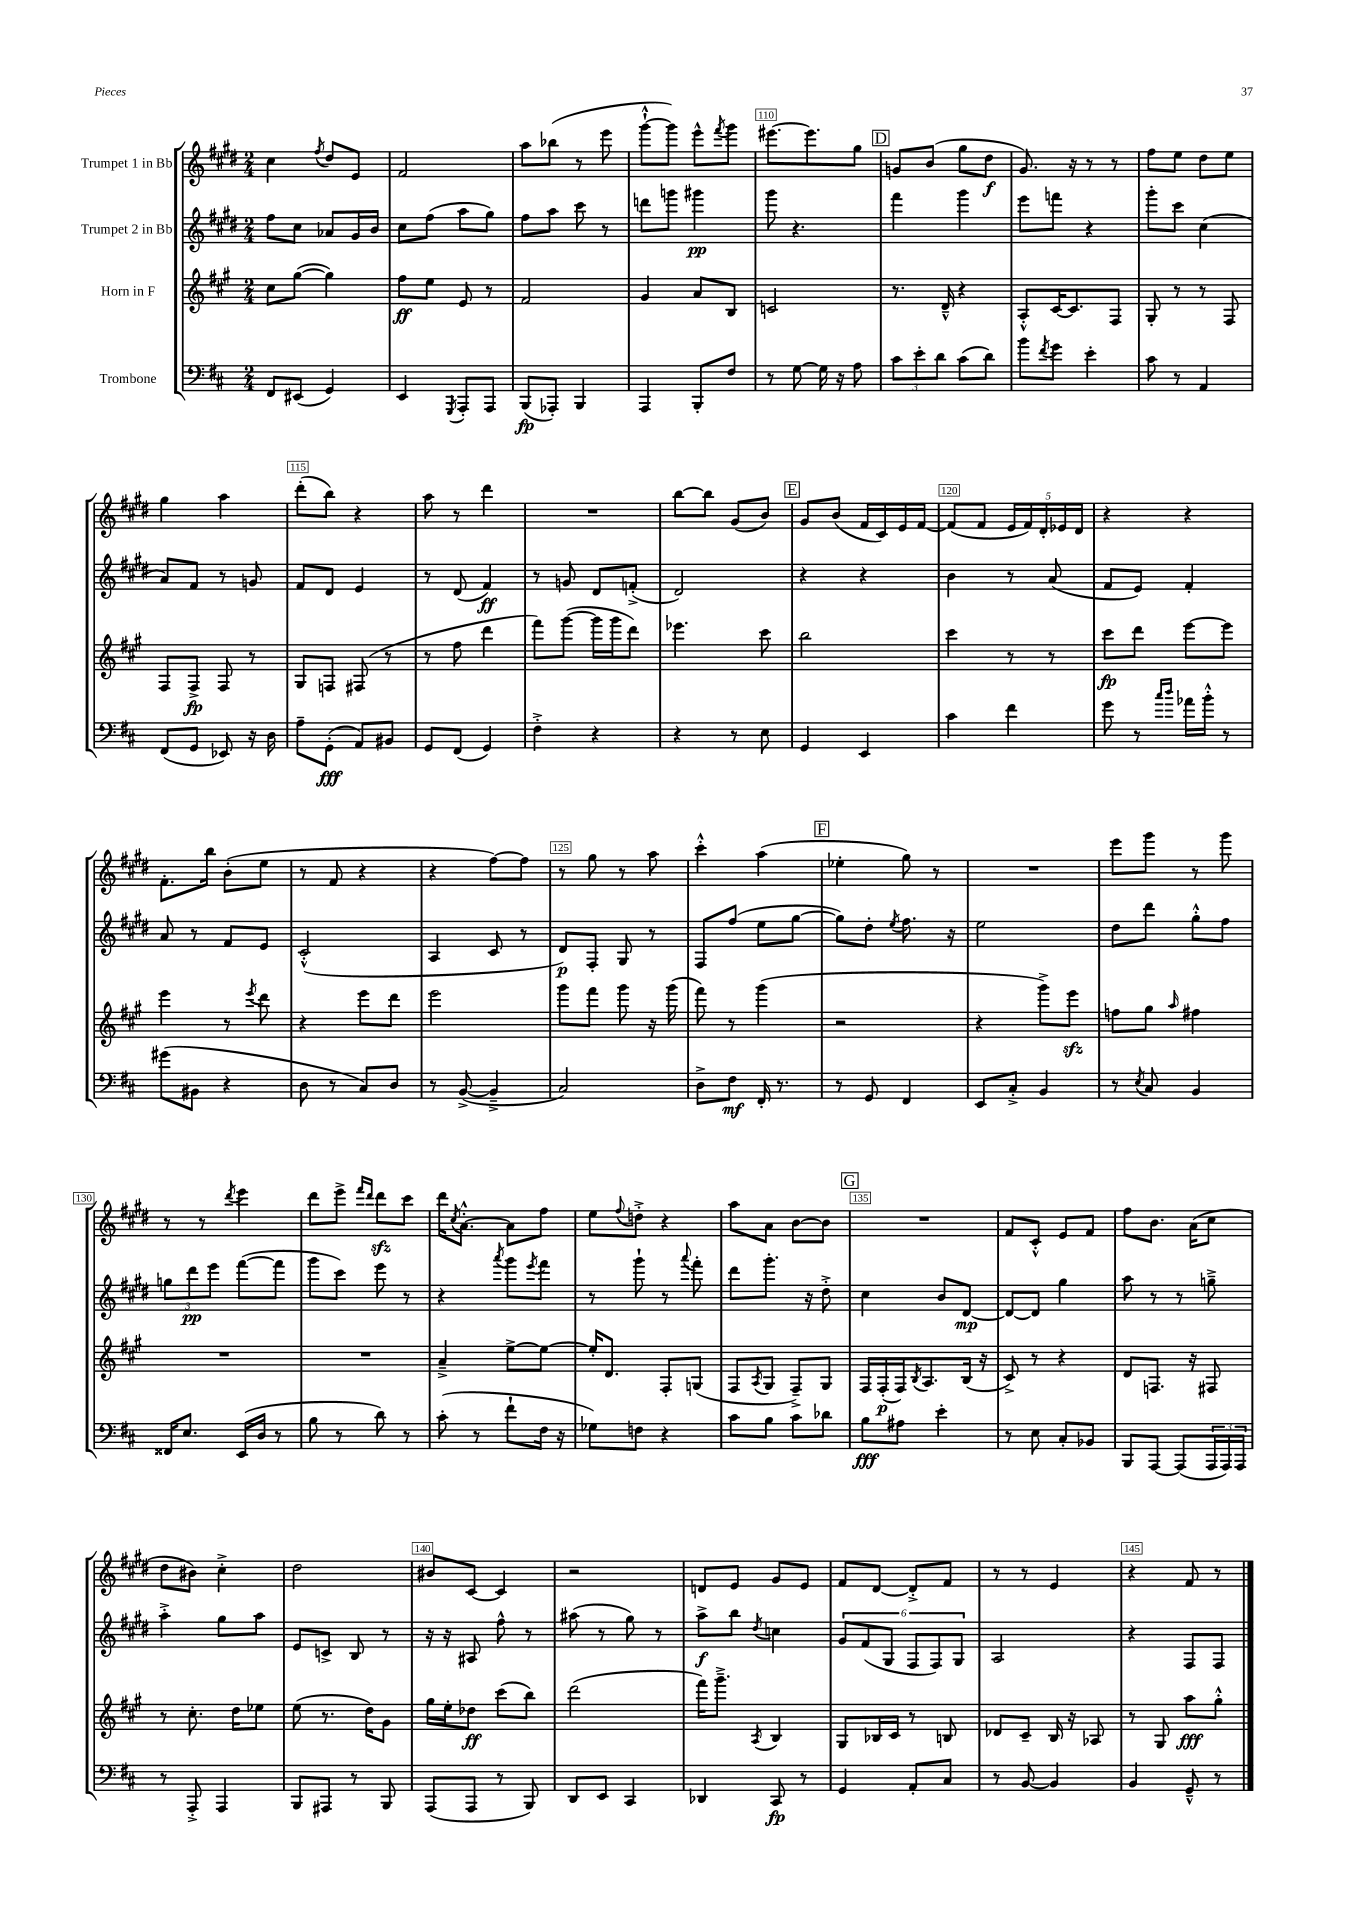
<<
\new StaffGroup <<
\new Staff = "s0" \with { instrumentName = "Trumpet 1 in Bb" } {
    \clef treble \key e \major \numericTimeSignature \time 2/4
    cis''4 \acciaccatura { fis''8 } dis''8 e'8 |
    fis'2 |
    a''8 bes''8( r8 e'''8 |
    gis'''8~-!-^ gis'''8) e'''8-^ \acciaccatura { fis'''8 } gis'''8 |
    eis'''8.~ eis'''8. gis''8 |
    \mark \markup { \box "D" } g'8 b'8( gis''8 dis''8\f |
    gis'8.) r16 r8 r8 |
    fis''8 e''8 dis''8 e''8 |
    gis''4 a''4 |
    dis'''8-.( b''8) r4 |
    a''8 r8 dis'''4 |
    R2 |
    b''8~ b''8 gis'8( b'8) |
    \mark \markup { \box "E" } gis'8 b'8( fis'16 cis'16) e'16 fis'16~ |
    fis'8( fis'8 \tuplet 5/4 { e'16 fis'16) dis'16-. ees'16 dis'16 } |
    r4 r4 |
    fis'8.-. b''16 b'8-.( e''8 |
    r8 fis'8 r4 |
    r4 fis''8~) fis''8 |
    r8 gis''8 r8 a''8 |
    cis'''4-.-^ a''4( |
    \mark \markup { \box "F" } ees''4-. gis''8) r8 |
    R2 |
    e'''8 gis'''8 r8 gis'''8 |
    r8 r8 \acciaccatura { dis'''8 } e'''4 |
    dis'''8 e'''8-> \grace { fis'''16 dis'''16 } dis'''8\sfz cis'''8 |
    dis'''16 \acciaccatura { cis''8 } a'8.~-.-^ a'8 fis''8 |
    e''8 \appoggiatura { fis''8 } d''8-.-> r4 |
    a''8 a'8 b'8~ b'8 |
    \mark \markup { \box "G" } R2 |
    fis'8 cis'8-.-^ e'8 fis'8 |
    fis''8 b'8. a'16( cis''8 |
    dis''8 bis'8) cis''4-.-> |
    dis''2 |
    bis'8 cis'8~ cis'4 |
    r2 |
    d'8 e'8 gis'8 e'8 |
    fis'8 dis'8~ dis'8-.-> fis'8 |
    r8 r8 e'4 |
    r4 fis'8 r8 \bar "|." |
}
\new Staff = "s1" \with { instrumentName = "Trumpet 2 in Bb" } {
    \clef treble \key e \major \numericTimeSignature \time 2/4
    fis''8 cis''8 aes'8 gis'16 b'16 |
    cis''8 fis''8( a''8 gis''8) |
    fis''8 a''8 cis'''8 r8 |
    d'''8 g'''8 gis'''4\pp |
    gis'''8 r4. |
    \mark \markup { \box "D" } fis'''4 gis'''4 |
    e'''8 f'''8 r4 |
    gis'''8-. cis'''8 cis''4( |
    a'8) fis'8 r8 g'8 |
    fis'8 dis'8 e'4 |
    r8 dis'8( fis'4\ff) |
    r8 g'8 dis'8 f'8-.->( |
    dis'2) |
    \mark \markup { \box "E" } r4 r4 |
    b'4 r8 a'8( |
    fis'8 e'8) fis'4-. |
    a'8 r8 fis'8 e'8 |
    cis'2-.-^( |
    a4 cis'8 r8 |
    dis'8\p) fis8-. gis8 r8 |
    fis8 fis''8( e''8 gis''8~ |
    \mark \markup { \box "F" } gis''8) dis''8-. \acciaccatura { e''8 } fis''8. r16 |
    e''2 |
    dis''8 dis'''8 gis''8-.-^ fis''8 |
    \tuplet 3/2 { g''8 dis'''8\pp e'''8 } fis'''8~( fis'''8 |
    gis'''8 cis'''8) e'''8 r8 |
    r4 \acciaccatura { a'''8 } gis'''8 \acciaccatura { e'''8 } fis'''8 |
    r8 gis'''8-! r8 \appoggiatura { a'''8 } fis'''8-. |
    dis'''8 gis'''8.-. r16 dis''8-.-> |
    \mark \markup { \box "G" } cis''4 b'8 dis'8~\mp |
    dis'8~ dis'8 gis''4 |
    a''8 r8 r8 g''8---> |
    a''4-.-> gis''8 a''8 |
    e'8 c'8-> b8 r8 |
    r16 r16 ais8 fis''8-^ r8 |
    ais''8( r8 gis''8) r8 |
    a''8->\f b''8 \acciaccatura { dis''8 } c''4 |
    \tuplet 6/4 { gis'8 fis'8( gis8 fis8 fis8) gis8 } |
    a2 |
    r4 fis8 fis8 \bar "|." |
}
\new Staff = "s2" \with { instrumentName = "Horn in F" } {
    \clef treble \key a \major \numericTimeSignature \time 2/4
    cis''8 gis''8~( gis''4) |
    fis''8\ff e''8 e'8 r8 |
    fis'2 |
    gis'4 a'8 b8 |
    c'2 |
    \mark \markup { \box "D" } r8. d'16---^ r4 |
    a8-.-^ cis'16~ cis'8. fis8 |
    gis8-. r8 r8 fis8 |
    fis8 fis8->\fp fis8 r8 |
    gis8 f8 fis8( r8 |
    r8 fis''8 d'''4 |
    fis'''8) gis'''8~( gis'''16 gis'''16 d'''8) |
    ees'''4. cis'''8 |
    \mark \markup { \box "E" } b''2 |
    cis'''4 r8 r8 |
    cis'''8\fp d'''8 e'''8~ e'''8 |
    e'''4 r8 \acciaccatura { e'''8 } d'''8 |
    r4 e'''8 d'''8 |
    e'''2 |
    gis'''8 fis'''8 gis'''8 r16 gis'''16( |
    fis'''8) r8 gis'''4( |
    \mark \markup { \box "F" } r2 |
    r4 gis'''8->) e'''8\sfz |
    f''8 gis''8 \grace { a''16 } fis''4 |
    R2 |
    R2 |
    a'4---> e''8~-> e''8~ |
    e''16-. d'8. fis8-. g8( |
    fis8 \acciaccatura { a8 } gis8 fis8--->) gis8 |
    \mark \markup { \box "G" } fis16 fis16-.\p( fis16) \acciaccatura { b8 } a8. b16( r16 |
    cis'8->) r8 r4 |
    d'8 f8. r16 fis8 |
    r8 cis''8.-. d''16 ees''8 |
    e''8( r8. d''16) gis'8 |
    gis''16 e''16-. des''8\ff cis'''8( b''8) |
    d'''2( |
    fis'''16) gis'''8.---> \acciaccatura { a8 } b4 |
    gis8 bes16 cis'16 r8 b8 |
    des'8 cis'8-- b16 r16 aes8 |
    r8 gis8 a''8\fff gis''8-.-^ \bar "|." |
}
\new Staff = "s3" \with { instrumentName = "Trombone" } {
    \clef bass \key d \major \numericTimeSignature \time 2/4
    fis,8 eis,8( g,4) |
    e,4 \acciaccatura { g,,8 } a,,8-. a,,8 |
    b,,8\fp( aes,,8-.) b,,4 |
    a,,4 b,,8-. fis8 |
    r8 g8~ g16 r16 a8 |
    \mark \markup { \box "D" } \tuplet 3/2 { cis'8 e'8-. d'8 } cis'8( d'8) |
    b'8 \acciaccatura { fis'8 } g'8 e'4-. |
    cis'8 r8 a,4 |
    fis,8( g,8 ees,8) r16 d16 |
    a8-- g,8-.\fff( a,8) bis,8 |
    g,8 fis,8( g,4) |
    fis4-.-> r4 |
    r4 r8 e8 |
    \mark \markup { \box "E" } g,4 e,4 |
    cis'4 fis'4 |
    g'8 r8 \grace { cis''16 d''16 } aes'16 b'16-.-^ r8 |
    gis'8( bis,8 r4 |
    d8 r8 cis8) d8 |
    r8 b,8~->( b,4---> |
    cis2) |
    d8-> fis8\mf fis,16-. r8. |
    \mark \markup { \box "F" } r8 g,8 fis,4 |
    e,8 cis8-.-> b,4 |
    r8 \acciaccatura { e8 } cis8 b,4 |
    fisis,16 e8. e,16( d16 r8 |
    b8 r8 d'8) r8 |
    cis'8-.( r8 fis'8-! fis16 r16 |
    ges8) f8 r4 |
    cis'8 b8 cis'8 des'8 |
    \mark \markup { \box "G" } b8\fff ais8 e'4-. |
    r8 e8 cis8-. bes,8 |
    b,,8 a,,8~ a,,8( \tuplet 3/2 { a,,16 a,,16) a,,16 } |
    r8 a,,8-.-> a,,4 |
    b,,8 ais,,8 r8 b,,8 |
    a,,8( a,,8 r8 b,,8) |
    d,8 e,8 cis,4 |
    des,4 cis,8\fp r8 |
    g,4 a,8-. cis8 |
    r8 b,8~ b,4 |
    b,4 g,8---^ r8 \bar "|." |
}
>>
>>
\layout { \context { \Score currentBarNumber = #106 \override BarNumber.break-visibility = ##(#f #t #t) barNumberVisibility = #(every-nth-bar-number-visible 5) \override BarNumber.stencil = #(make-stencil-boxer 0.1 0.3 ly:text-interface::print) } }
